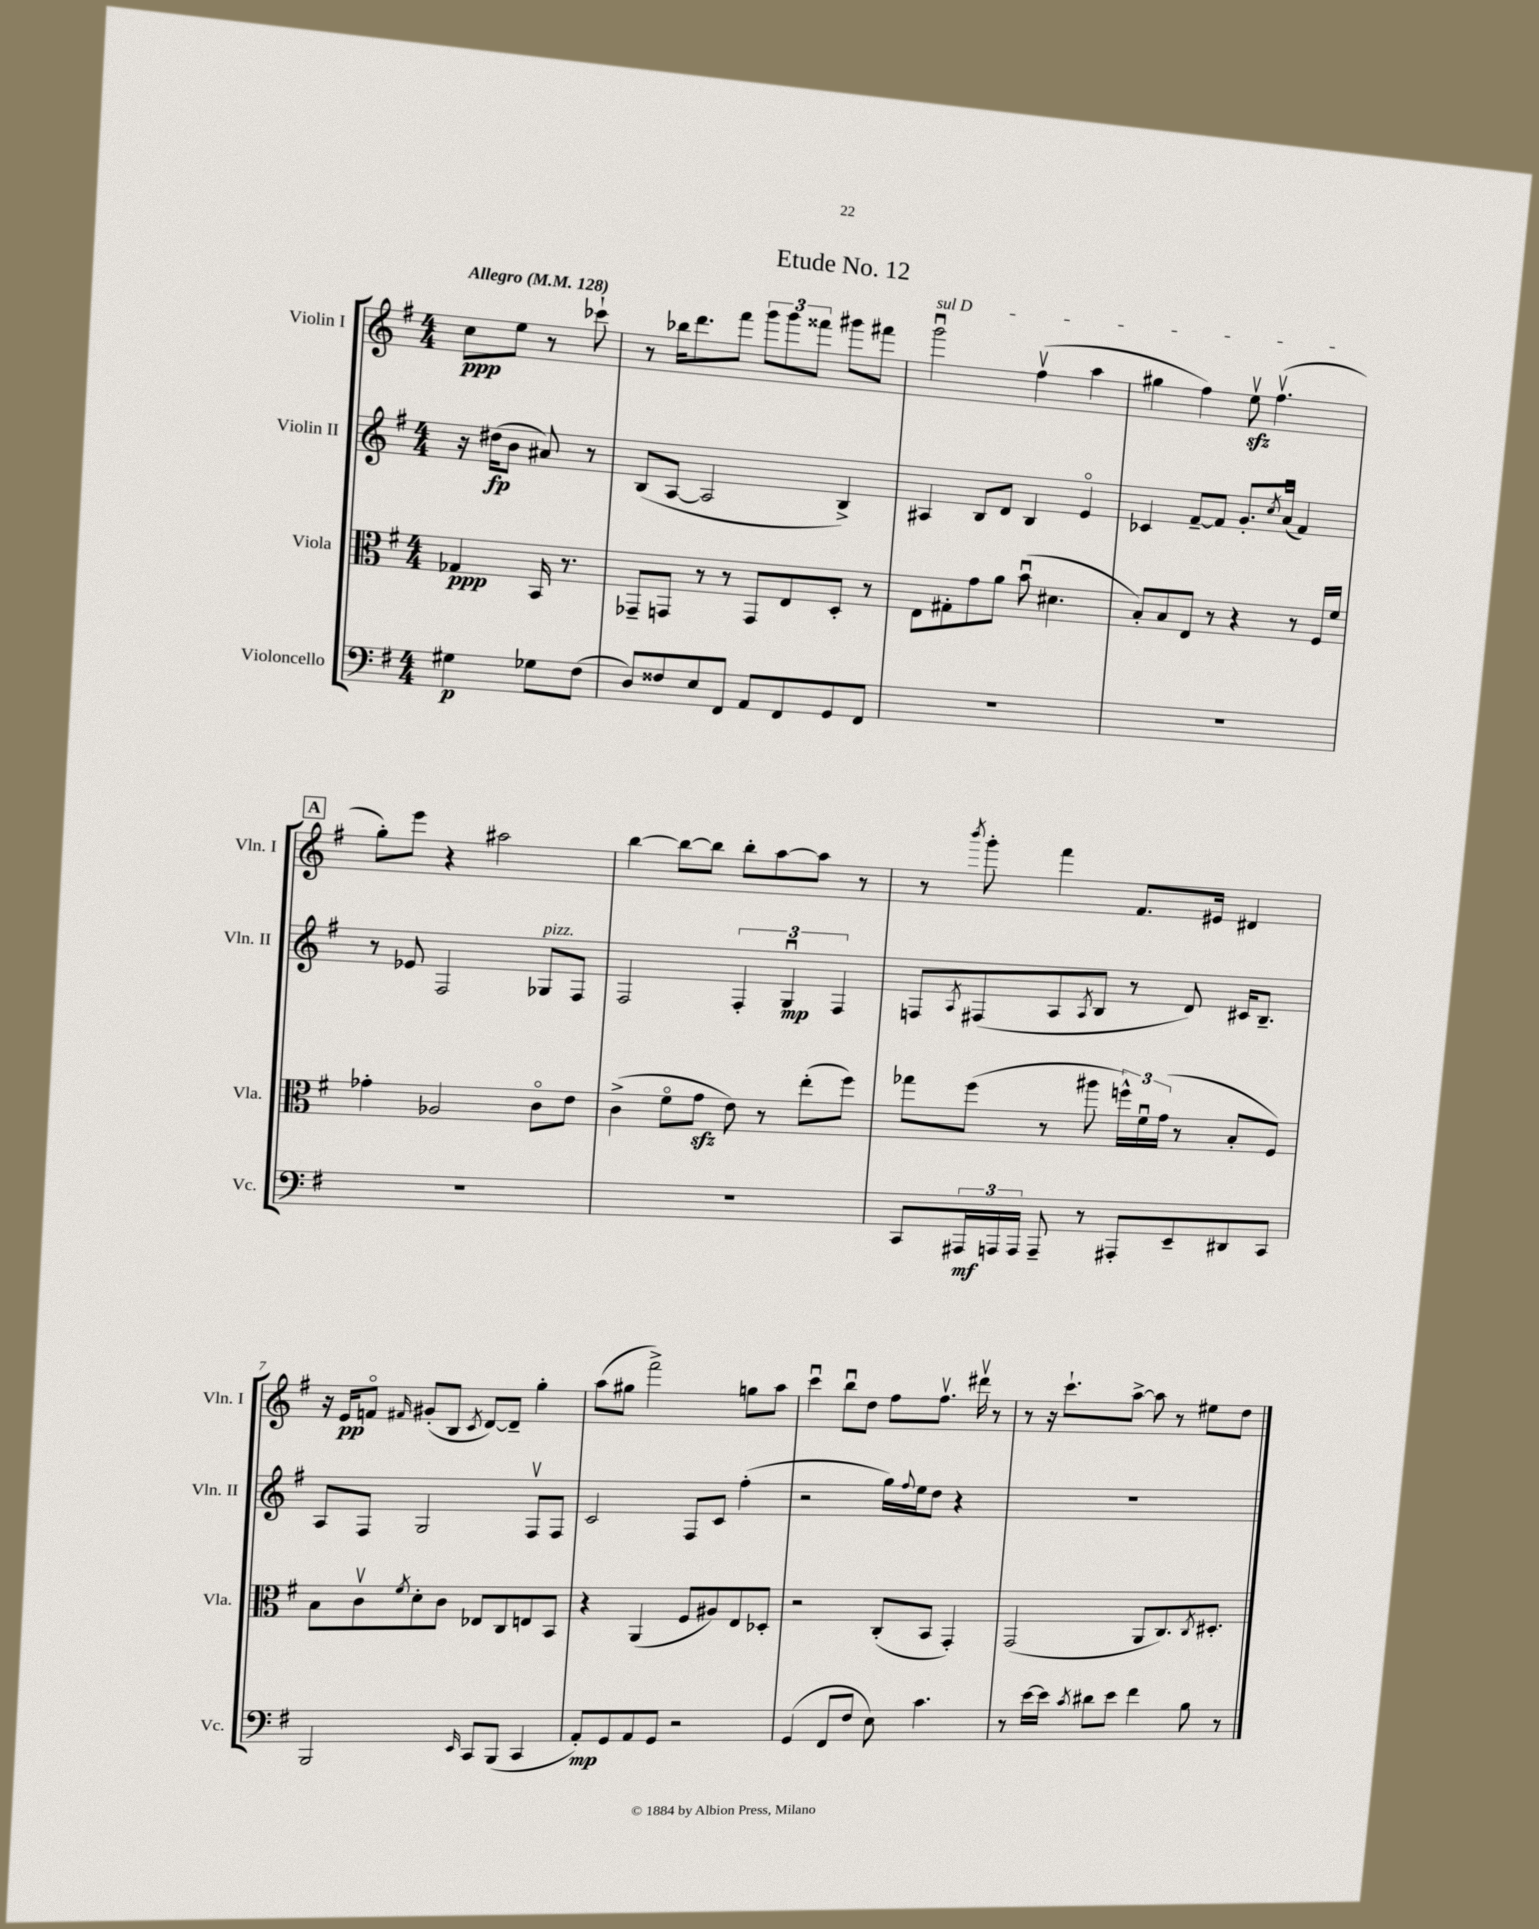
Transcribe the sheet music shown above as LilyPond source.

\header { title = "Etude No. 12" }
<<
\new StaffGroup <<
\new Staff = "s0" \with { instrumentName = "Violin I" shortInstrumentName = "Vln. I" } {
    \clef treble \key g \major \numericTimeSignature \time 4/4 \partial 2 \tempo "Allegro" 4 = 128
    c''8\ppp e''8 r8 ces'''8-! |
    r8 bes''16 d'''8. fis'''8 \tuplet 3/2 { g'''8 g'''8 fisis'''8 } gis'''8 fis'''8 |
    \once \override TextSpanner.bound-details.left.text = \markup { \italic "sul D" } g'''2\downbow\startTextSpan fis''4\upbow( a''4 |
    gis''4 fis''4) e''8\upbow\sfz fis''4.\upbow\stopTextSpan( |
    \mark \markup { \box "A" } g''8-.) e'''8 r4 ais''2 |
    b''4~ b''8~ b''8 b''8-. a''8~ a''8 r8 |
    r8 \acciaccatura { b'''8 } g'''8-. fis'''4 fis'8. eis'16 dis'4 |
    r16 e'16\pp f'8\flageolet \grace { fis'16 } gis'8-.( b8 \acciaccatura { c'8 } d'8~) d'8-- g''4-. |
    a''8( gis''8 fis'''2->) g''8 a''8 |
    c'''4\downbow b''8\downbow d''8 fis''8 fis''8.\upbow dis'''16\upbow r8 |
    r8 r16 c'''8.-! a''8~-> a''8 r8 eis''8 d''8 \bar "|." |
}
\new Staff = "s1" \with { instrumentName = "Violin II" shortInstrumentName = "Vln. II" } {
    \clef treble \key g \major \numericTimeSignature \time 4/4 \partial 2
    r16 dis''16\fp( b'8 ais'8) r8 |
    b8( a8~ a2 b4->) |
    ais4 b8 d'8 b4 e'4\flageolet |
    ces'4 fis'8~-- fis'8 g'8.-. \acciaccatura { c''8 } a'16\downbow( fis'4) |
    \mark \markup { \box "A" } r8 ees'8 fis2 ges8^\markup { \italic "pizz." } fis8 |
    fis2 \tuplet 3/2 { fis4-. g4\downbow\mp fis4 } |
    f8 \acciaccatura { a8 } fis8( a8 \acciaccatura { a8 } b8 r8 d'8) cis'16 b8.-- |
    a8 fis8 g2 fis8\upbow fis8 |
    c'2 fis8 c'8 fis''4-.( |
    r2 g''16) \appoggiatura { fis''8 } e''16 d''8 r4 |
    R1 \bar "|." |
}
\new Staff = "s2" \with { instrumentName = "Viola" shortInstrumentName = "Vla." } {
    \clef alto \key g \major \numericTimeSignature \time 4/4 \partial 2
    ges4\ppp b,16 r8. |
    ges,8-- g,8 r8 r8 g,8 e8 d8-. r8 |
    e8 gis8-. g'8 a'8 b'8\downbow( dis'4. |
    b8-.) b8 e8 r8 r4 r8 fis16 fis'16 |
    \mark \markup { \box "A" } ges'4-. aes2 c'8\flageolet e'8 |
    c'4->( fis'8\flageolet g'8\sfz e'8) r8 e''8-.( fis''8) |
    ges''8 fis''8( r8 ais''8 \tuplet 3/2 { f''16-^) fis'16\downbow g'16( } r8 b8-. fis8) |
    b8 c'8\upbow \acciaccatura { fis'8 } d'8-. c'8 ees8 c8 e8 b,8 |
    r4 a,4( fis8 ais8) e8 des8-. |
    r2 c8-.( b,8 g,4-.) |
    g,2( a,8 c8.) \acciaccatura { c8 } dis8.-. \bar "|." |
}
\new Staff = "s3" \with { instrumentName = "Violoncello" shortInstrumentName = "Vc." } {
    \clef bass \key g \major \numericTimeSignature \time 4/4 \partial 2
    gis4\p ges8 fis8( |
    d8) fisis8 e8 fis,8 a,8 fis,8 g,8 fis,8 |
    R1 |
    R1 |
    \mark \markup { \box "A" } R1 |
    R1 |
    c,8 \tuplet 3/2 { ais,,16\mf a,,16 a,,16 } a,,8-- r8 ais,,8-. e,8-- dis,8 c,8 |
    b,,2 \grace { e,16 } c,8 b,,8( c,4 |
    a,8-.\mp) g,8 a,8 g,8 r2 |
    g,4( fis,8 fis8 e8) c'4. |
    r8 e'16~ e'16 \acciaccatura { c'8 } dis'8 e'8 fis'4 b8 r8 \bar "|." |
}
>>
>>
